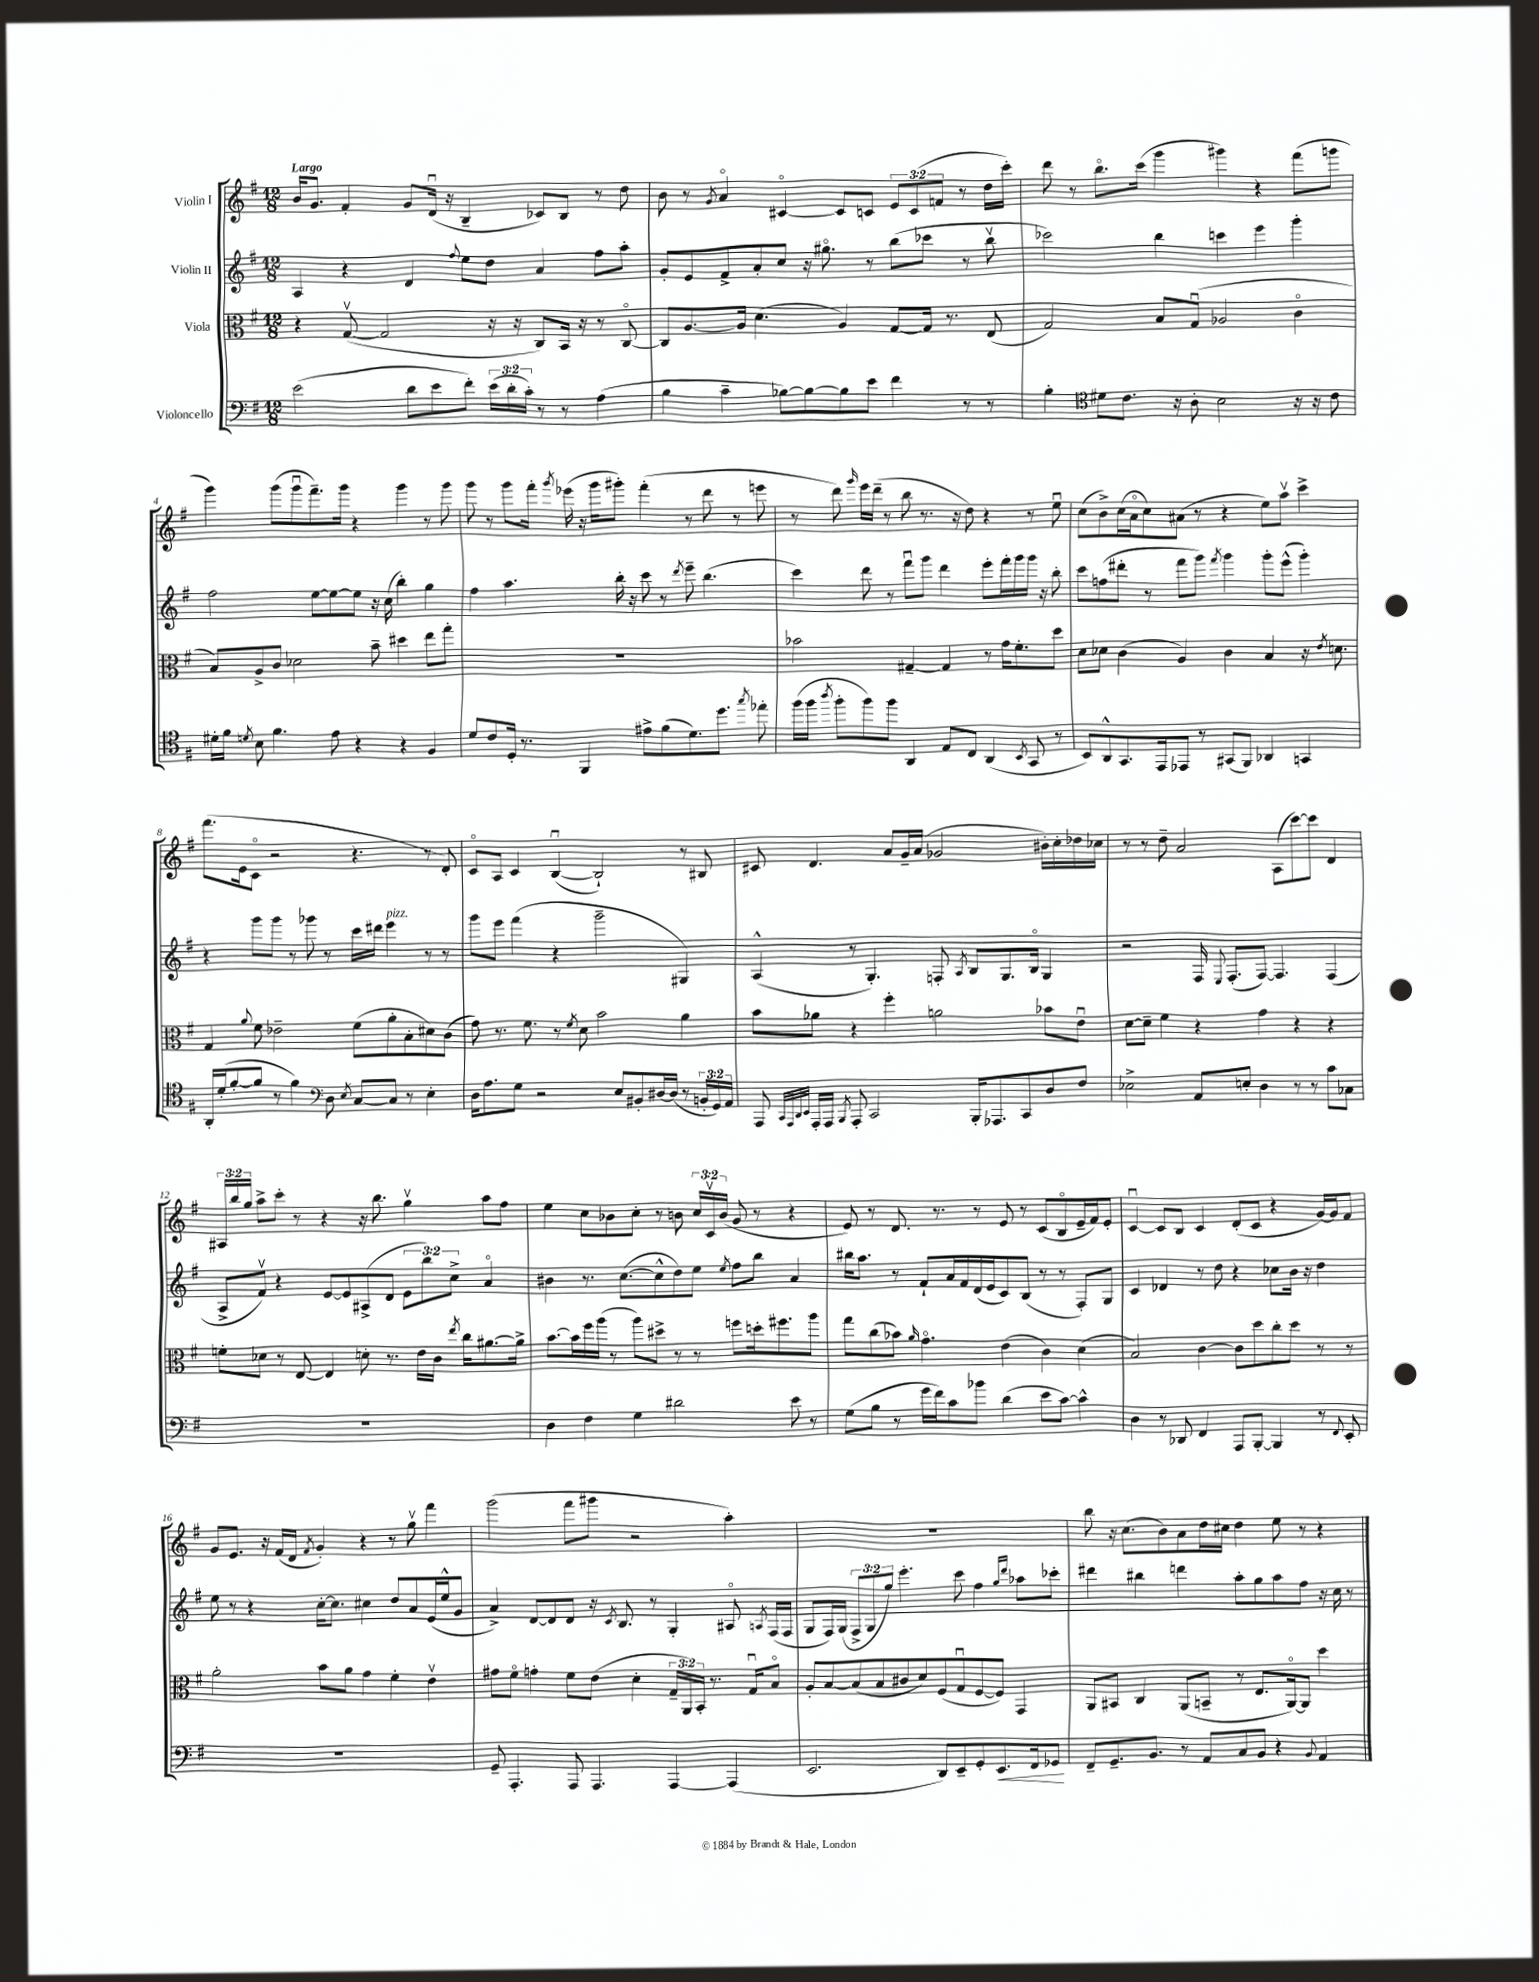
<<
\new StaffGroup <<
\new Staff = "s0" \with { instrumentName = "Violin I" } {
    \clef treble \key g \major \numericTimeSignature \time 12/8 \override Staff.TupletNumber.text = #tuplet-number::calc-fraction-text \tempo "Largo"
    \autoBeamOff b'16[ g'8.] fis'4-. g'8[ d'16]\downbow( r16 b4-- ces'8[) b8] r8 d''8 |
    b'8 r8 \acciaccatura { g'8 } a'4\flageolet cis'4~\flageolet cis'8[ c'8] \tuplet 3/2 { e'8[ c'8( f'8] } r8 d''16[ c'''16]-.) |
    d'''8 r8 b''8.[\flageolet c'''16]( g'''4 gis'''4) r4 fis'''8[( g'''8] |
    g'''4) g'''8[( g'''8\downbow fis'''8.--) g'''16] r4 g'''4 r8 g'''8 |
    g'''8 r8 g'''8[ fis'''16]-. \acciaccatura { g'''8 } ees'''16( r16 g'''16[ gis'''8]-.) fis'''4-.( r8 d'''8 r8 e'''8 |
    r8 d'''8) \grace { g'''16 } e'''16[ d'''16]--( r8 b''8 r8. r16 d''8) r4 r8 e''8\downbow |
    c''8[( b'8->) c''16( a'16\flageolet c''8) ais'8]( r8 r4 e''8[) a''8]\upbow c'''4-> |
    fis'''8.[( e'16 c'8]\flageolet r2 r4. r8 d'8-.) |
    c'8[\flageolet a8] c'4 b4~\downbow( b2-!) r8 bis8 |
    cis'8 d'4. a'8[ g'16-- a'16]( ges'2 bis'16[-.) c''16-. des''16 ces''16] |
    r8 r8 d''8-- a'2 a8[( c'''8~) c'''8] d'4 |
    \tuplet 3/2 { ais16[ b''16 g''16] } a''8[-> c'''8]-. r8 r4 r16 b''8. g''4\upbow a''8[ fis''8] |
    e''4 c''8[ bes'8 c''8]-. r8 b'8 \tuplet 3/2 { c''16[ c'16\upbow b'16]( } g'8 r8 r4 |
    e'8) r8 d'8. r8. r8 e'8 r8 c'8[( b8\flageolet e'16-- fis'16) e'8]-. |
    c'4~\downbow c'8[ b8] c'4 d'8[-.( c'8] r4 g'16[~) g'16 fis'8] |
    g'8[ e'8.] r16 fis'16[( d'16] \acciaccatura { fis'8 } g'4-.) r4 r8 g''8\upbow fis'''4 |
    g'''2( fis'''8[ gis'''8] r2 a''4-.) |
    R1. |
    b''8 r16 c''8.[( b'8) a'8 d''16 cis''16] d''4 e''8 r8 r4 \bar "|." |
}
\new Staff = "s1" \with { instrumentName = "Violin II" } {
    \clef treble \key g \major \numericTimeSignature \time 12/8 \override Staff.TupletNumber.text = #tuplet-number::calc-fraction-text
    \autoBeamOff a4 r4 d'4 \appoggiatura { fis''8 } e''8[ d''8] a'4 fis''8[ a''8]-. |
    g'8[-. e'8 fis'8-> a'8-. c''8] r16 gis''8.\flageolet r8 b''8[( ces'''8] r8 b''8\upbow |
    ces'''2) b''4 c'''4 e'''4 g'''4-. |
    fis''2 e''8[~ e''8~ e''8] r16 c''16( b''4-.) g''4 |
    fis''4 a''4. b''16-. r16 c'''8 r8 \acciaccatura { d'''8 } e'''8-- b''4.( |
    c'''4) d'''8 r8 fis'''8[\downbow g'''8] d'''4 e'''8[-. fis'''16-. g'''16 g'''16] r16 b''8-. |
    c'''8[ f''8( dis'''8]-. r8 fis'''8[ g'''8]) \acciaccatura { fis'''8 } g'''4 g'''8[-. e'''8]-^( g'''4-.) |
    r4 g'''8[ g'''8] r8 ges'''8 r8 c'''16[ dis'''16] e'''4^\markup { \italic "pizz." } r8 r8 |
    g'''8[ e'''8] fis'''4( r4 g'''2-- gis4) |
    a4-^( r8 g4.-.) f8-. \acciaccatura { a8 } b8[ g8. b16]\flageolet g4 |
    r2 fis16 \appoggiatura { e8 } fis8.[-.( fis8]~) fis4. fis4( |
    a8[-> fis'8]\upbow) r4 e'8[~ e'8 ais8->( d'8] \tuplet 3/2 { e'8[ b''8) c''8]-> } a'4\flageolet |
    bis'4 r8. c''8.[~( c''8-^ d''8) e''8] \acciaccatura { e''8 } fis''8[ b''8] a'4 |
    bis''16[ a''8.] r8 fis'8[-! a'16 fis'16 d'16( e'16 c'8) b8]( r8 r8 fis8[-.) g8] |
    c'4 des'4 r8 d''8 r4 ces''8[ b'16] r16 d''4 |
    e''8 r8 r4 c''16[~-. c''8.] cis''4 d''8[ a'8 e'16( e''16-^ g'8] |
    a'4->) d'8[~ d'8 d'8] r16 \acciaccatura { c'8 } b8. r8 g4-. ais8\flageolet \acciaccatura { a8 } fis16[( fis16] |
    g8[ fis16) g16]( \tuplet 3/2 { fis8[-> g8 g''8]) } e'''4.-. c'''8 fis''4 \grace { g''16[ d'''16] } aes''8[ ces'''8]-. |
    dis'''4 bis''4 d'''4 a''8[-. g''8 a''8 fis''8] r16 c''16 r8 \bar "|." |
}
\new Staff = "s2" \with { instrumentName = "Viola" } {
    \clef alto \key g \major \numericTimeSignature \time 12/8 \override Staff.TupletNumber.text = #tuplet-number::calc-fraction-text
    \autoBeamOff r4 g8~\upbow( g2 r16 r16 c8[) b,16] r16 r8 c8~\flageolet |
    c8[ a8.~ a16] d'4.( a4) g8[~ g16] r8. e8( |
    g2) b8[ g8]\downbow( aes2 c'4\flageolet |
    b8[) a8-> c'8] des'2 b'8-- dis''4 e''8[ g''8]-. |
    R1. |
    bes'2 gis4~-- gis4 r8 g'16[ fis'8.-. d''8] |
    d'8[ des'8] c'4( a4) c'4 b4 r16 \acciaccatura { e'8 } d'8. |
    g4 \appoggiatura { a'8 } fis'8 ees'2-- fis'8[( a'8-. b8-. dis'8) c'8]( |
    g'8) r8. fis'8. r8 \acciaccatura { fis'8 } d'8 b'2 a'4 |
    b'8[ aes'8] r4 fis''4-. a'2 bes'8[ e'8]\downbow |
    d'8[~ d'8]-- fis'4 r4 g'4 r4 r4 |
    f'8[-. des'8] r8 e8~ e4 d'8-. r8. e'16[ c'16] \acciaccatura { e''8 } c''16[ ais'8.~ ais'16]-> |
    b'8.[~ b'16 fis''16 a''16]( r8 a''8[) dis''8]-> r8 r8 f''8[ d''16-. fis''8. a''8] |
    g''8[ c''8( bes'8]) \grace { a'16 } g'4.\flageolet e'4( c'4) d'4( |
    b2) c'4~ c'8[ d''8 c''8-. d''8] r8 r8 |
    a'2-. b'8[ a'8] g'4 fis'4-. e'4\upbow |
    gis'8[ fis'8]\flageolet g'4-. fis'8[ e'8]( d'4-. \tuplet 3/2 { g16[-- a,16) b,16]-. } r8. g16[\downbow b8]\flageolet |
    a8[-. b8~ b8( b8 cis'8 d'8) fis8( g8\downbow fis8~ fis8]) g,4 |
    a,8[ bis,8] c4 a,8[( b,8]-- r8 e8.[ a,16~\flageolet) a,8] d''4 \bar "|." |
}
\new Staff = "s3" \with { instrumentName = "Violoncello" } {
    \clef bass \key g \major \numericTimeSignature \time 12/8 \override Staff.TupletNumber.text = #tuplet-number::calc-fraction-text
    \autoBeamOff e'2( d'8[ e'8 fis'8]-.) \tuplet 3/2 { e'16[( d'16-. c'16]-.) } r8 r8 a4( |
    b4 c'4-- bes8[~) bes8~ bes8 e'8] fis'4 r8 r8 |
    b4-. \clef tenor dis'8[ c'8.] r16 a8-. b2 r16 r16 c'8 |
    dis'16[-. fis'16] \acciaccatura { d'8 } b8 fis'4. e'8 r4 r4 fis4 |
    d'8[ c'8 d16]-. r8. fis,4 eis'8[-> fis'8( d'8.) d''8.] \acciaccatura { g''8 } ees''8-. |
    fis''16[( fis''16] \acciaccatura { a''8 } fis''8[-. fis''8) fis''8] a,4 e8[ c8] a,4( \acciaccatura { b,8 } g,8 r8 |
    b,8[) a,8-^ g,8. e,16 ees,8] r8 gis,8[( fis,8]) aes,4 g,4 |
    a,16[-. d'16-.( fis'8~-. fis'8] r8 fis'4) \clef bass d8 \acciaccatura { e8 } c8[~ c8] r8 e4-. |
    d16[ a8. g8] r2 e8[ bis,8-. dis16~ dis16]( r8 \tuplet 3/2 { b,16[-. g,16) a,16] } |
    a,,8 \grace { c,32[ a,,32 d,32 e,32] } a,,16[-. a,,16] \acciaccatura { b,,8 } a,,8-. c,2 b,,16[-. aes,,8. c,8 d8 fis8] |
    ees2-> a,8[ e8]-. d4 r8 r8 c'8[ ces8] |
    R1. |
    d4 fis4 g4 dis'2 e'8 r8 |
    g8[( b8] r8 g'16[ fis'16) c'8 bes'8] d'4( e'8[ c'8]~) c'4-^ |
    d4 r8 des,8 fis,4 a,,8[ b,,8]~-. b,,4 r8 \appoggiatura { fis,8 } e,8-. |
    R1. |
    g,8-- a,,4.-. a,,8 a,,4. a,,4~ a,,4( |
    e,2. d,8[) e,8-- g,8-. e,8.\< fis,16 ges,8]\! |
    fis,8[-- g,8.-- b,8.] r8 a,8[ c8 b,8] r4 \appoggiatura { b,8 } a,4 \bar "|." |
}
>>
>>
